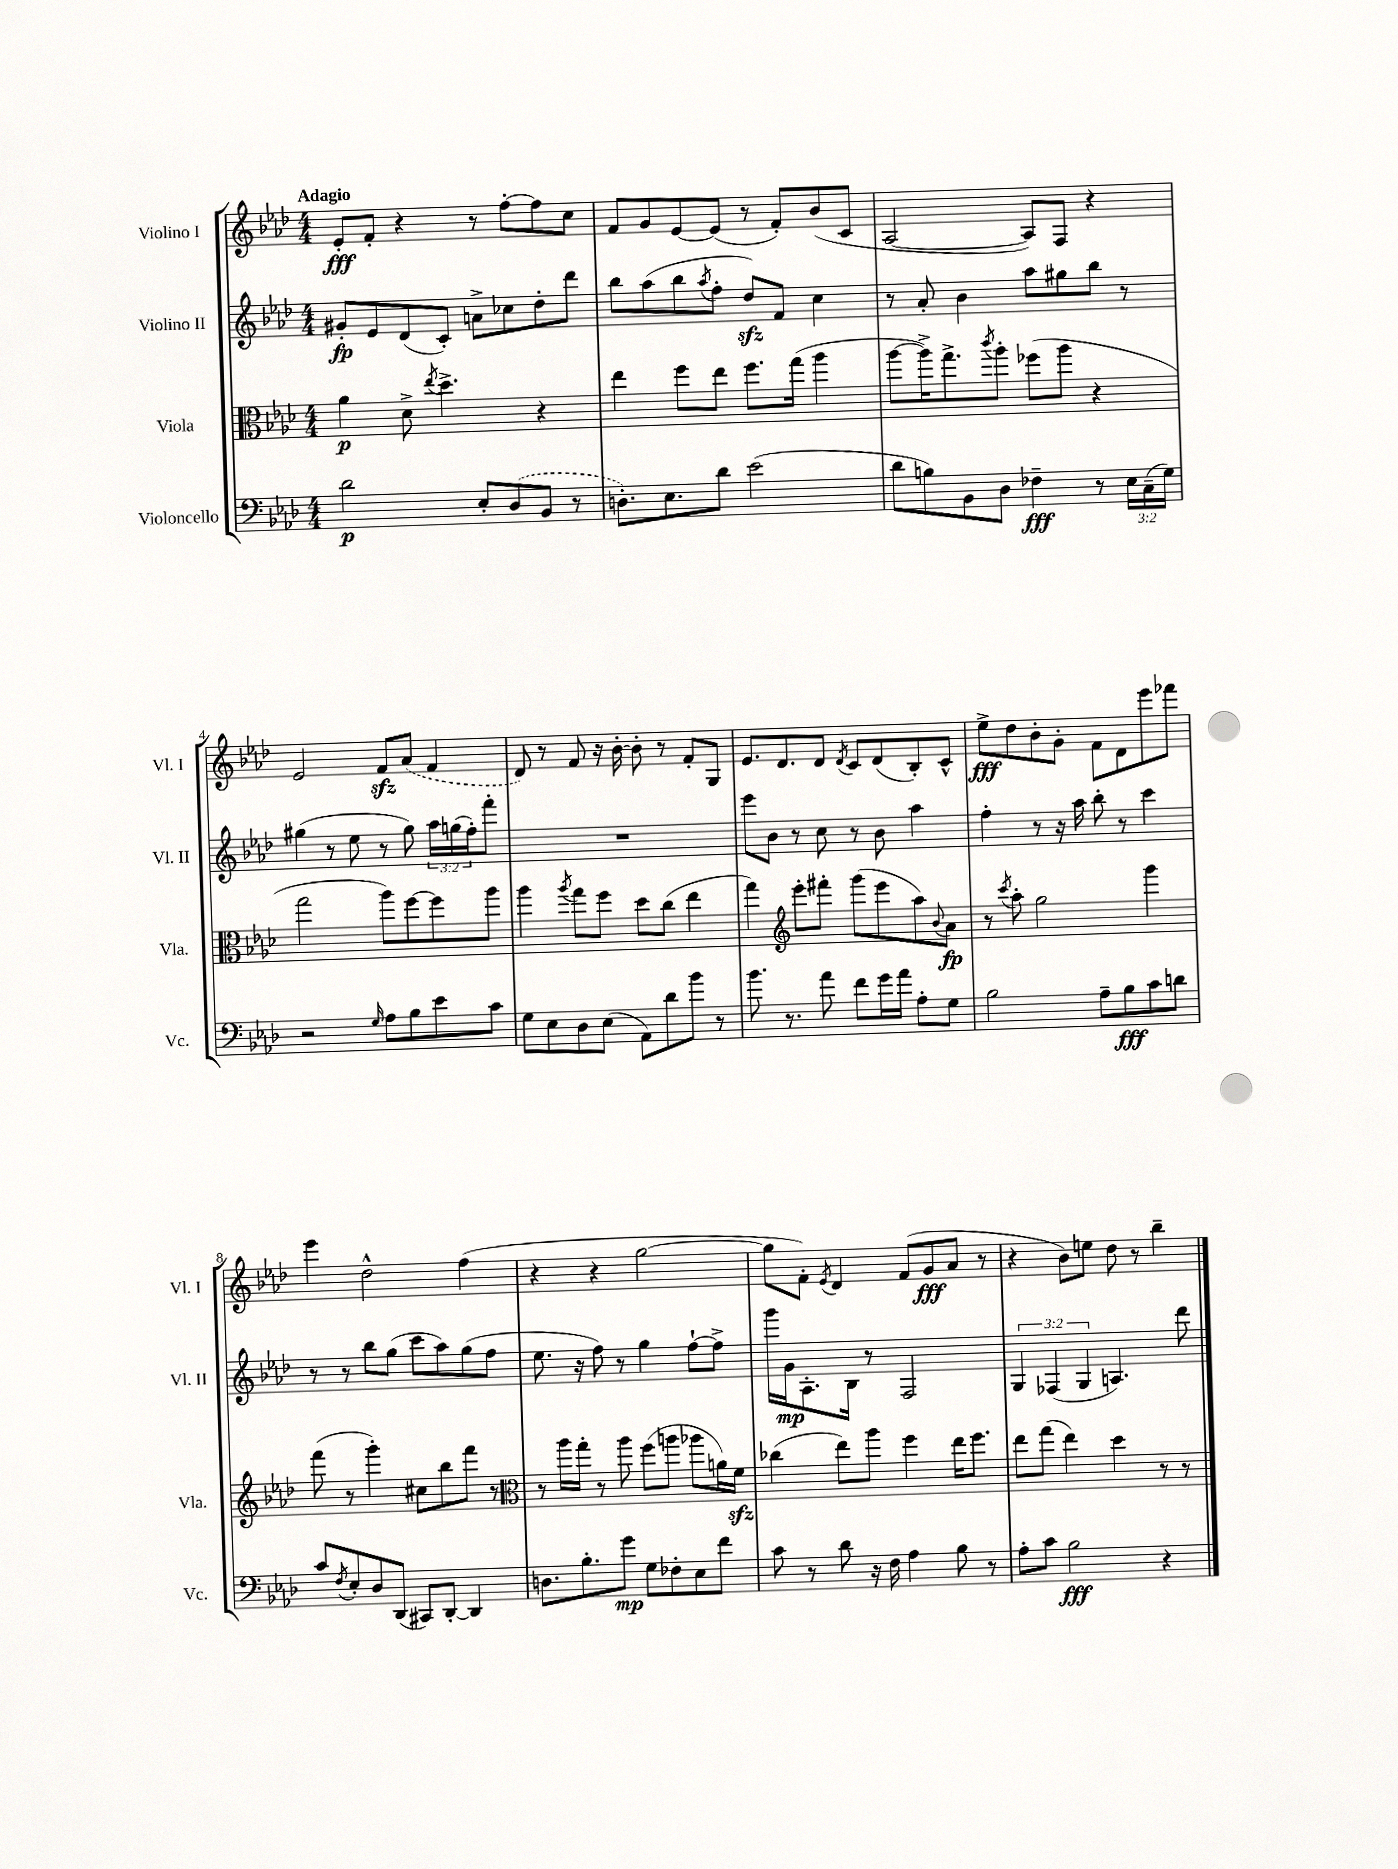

**kern	**kern	**kern	**kern
*staff4	*staff3	*staff2	*staff1
*clefF4	*clefC3	*clefG2	*clefG2
*k[b-e-a-d-]	*k[b-e-a-d-]	*k[b-e-a-d-]	*k[b-e-a-d-]
*M4/4	*M4/4	*M4/4	*M4/4
2d-	4a-	8g#'	8e-'
.	.	8e-	8f'
.	8d-^	(8d-	4r
.	8qee-	.	.
.	4.dd-^	8c')	.
8E-'	.	8a^	8r
(8D-	.	8cc-	[8ff'
8BB-	4r	8dd-'	8ff]
8r	.	8ddd-	8cc
=	=	=	=
8.D')	4ee-	8bb-	8f
.	.	(8aa-	8g
8.E-	.	.	.
.	8ff	8bb-	[8e-
.	.	8qaa-	.
8d-	8ee-	8ff'	(8e-]
(2e-	8.ff	8dd-)	8r
.	.	8f	8f')
.	(16gg	.	.
.	4aa-	4cc	(8b-
.	.	.	8c
=	=	=	=
8d-	[8aa-	8r	[2A-
8B)	16aa-^])	8a-'	.
.	8.gg^	.	.
8BB-	.	4b-	.
.	8qccc	.	.
8D-	8aa-'	.	.
4F-~	(8ff-	8aa-	8A-])
.	8aa-	8gg#	8F
8r	4r	8bb-	4r
24E-	.	8r	.
(24C~	.	.	.
24G)	.	.	.
=	=	=	=
2r	2gg	(4gg#	2e-
.	.	8r	.
.	.	8ee-	.
16qqG	.	.	.
8A-	8aa-)	8r	8f
8B-	[8ff	8gg#)	(8a-
8e-	8ff]	24aa-	4f
.	.	(24gg	.
.	.	24ff')	.
8c	8aa-	8fff'	.
=	=	=	=
8G	4aa-	1r	8d-)
8E-	.	.	8r
.	8qaa-	.	.
8D-	8gg	.	8f
(8E-	8ff	.	16r
.	.	.	[16b-'
8AA-)	8dd-	.	8b-']
8d-	(8cc	.	8r
8b-	4ee-	.	8f'
8r	.	.	8G
=	=	=	=
8.b-	4gg)	8eee-	8.e-
.	.	8b-	.
8.r	.	.	8.d-
*	*clefG2	*	*
.	8eee-'	8r	.
8a-	8fff#'	8cc	8d-
.	.	.	8qd-
8f	(8ggg	8r	8c
16g	8eee-	8b-	(8d-
16a-	.	.	.
8A-'	8aa-)	4aa-	8B-')
.	8qqb-	.	.
8G	8a-	.	8c^^
=	=	=	=
2B-	8r	4ff'	8ee-^
.	8qccc	.	.
.	8aa-'	.	8dd-
.	2gg	8r	8b-'
.	.	16r	8g'
.	.	16aa-	.
8A-~	.	8bb-'	8f
8B-	.	8r	8d-
8c	4ggg	4ccc	8eee-
8d	.	.	8fff-
=	=	=	=
8c	(8fff	8r	4eee-
8qF	.	.	.
8E-'	8r	8r	.
8D-	4ggg')	8bb-	2dd-^^
(8DD-	.	(8gg	.
8CC#)	8cc#	8ccc	.
[8DD-'	8bb-	8aa-)	.
4DD-]	8fff	(8gg	(4ff
.	8r	8ff	.
=	=	=	=
*	*clefC3	*	*
8.D	8r	8.ee-	4r
.	16aa-	.	.
8.B-'	16gg'	16r	.
.	8r	8ff)	4r
8g	8aa-	8r	.
8G	(8ff	4gg	[2gg
8F-'	8aa	.	.
8E-	8aa-	[8ff`	.
8f	16a)	8ff^]	.
.	16f	.	.
=	=	=	=
8c	(4cc-	16ggg	8gg]
.	.	16g	.
8r	.	8.A-'	8f')
.	.	.	8qe-
8d-	8ee-)	.	4d-
.	.	16B-	.
16r	8aa-	8r	.
16F	.	.	.
4A-	4ff	2F	(8f
.	.	.	8g
8B-	16ee-	.	8a-
.	8.ff	.	.
8r	.	.	8r
=	=	=	=
8A-'	8ee-	6G	4r
8c	(8gg	.	.
.	.	(6F-	.
2B-	4ee-)	.	8b-)
.	.	6G	.
.	.	.	8ee
.	4dd-	4.A)	8dd-
.	.	.	8r
4r	8r	.	4bb-~
.	8r	8ddd-	.
==	==	==	==
*-	*-	*-	*-
